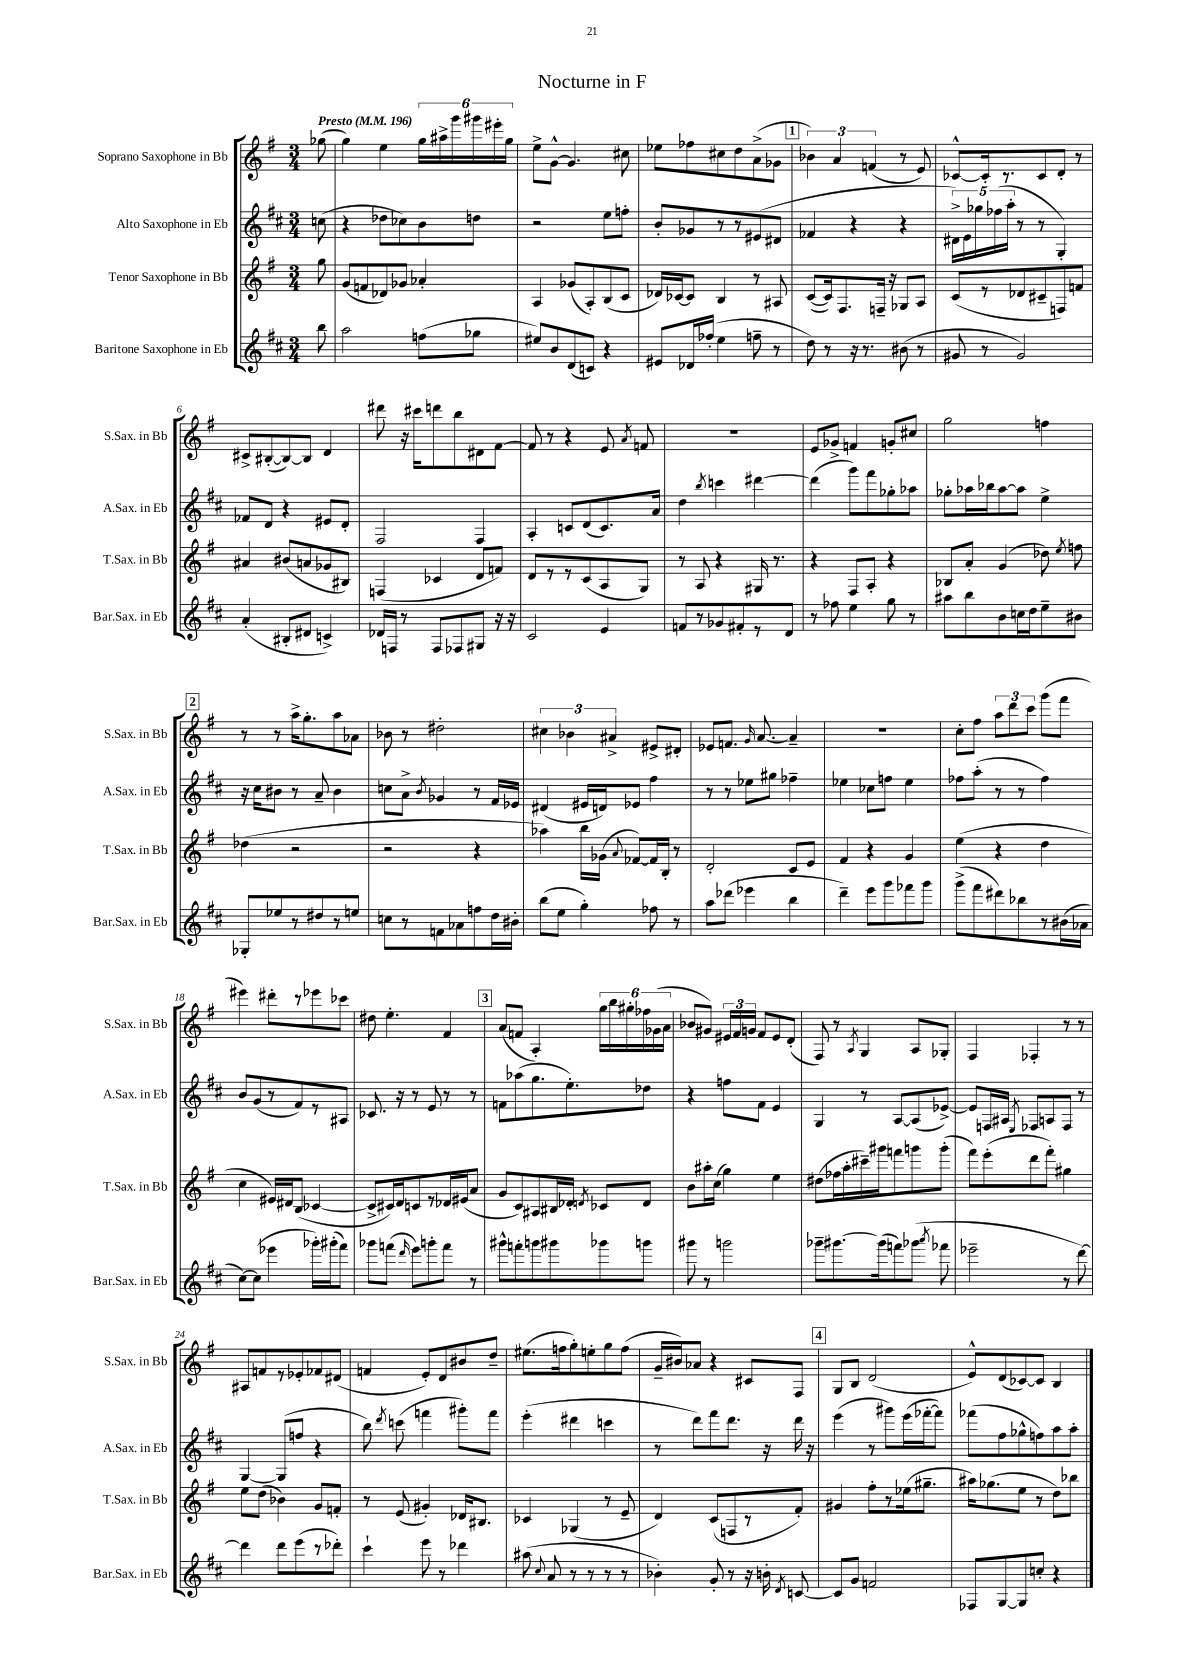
\header { title = "Nocturne in F" }
<<
\new StaffGroup <<
\new Staff = "s0" \with { instrumentName = "Soprano Saxophone in Bb" shortInstrumentName = "S.Sax. in Bb" } {
    \clef treble \key g \major \numericTimeSignature \time 3/4 \partial 8 \tempo "Presto" 4 = 196
    \autoBeamOff ges''8( |
    g''4) e''4 \tuplet 6/4 { g''16[ ais''16-> g'''16 gis'''16 eis'''16-. g''16] } |
    e''8[-> g'8]~-^ g'4. cis''8 |
    ees''8[ fes''8 cis''8 d''8 a'8->( ges'8] |
    \mark \markup { \box "1" } \tuplet 3/2 { bes'4) a'4 f'4( } r8 e'8) |
    ces'8[~-^ ces'16-. r8. ces'8 d'8]-. r8 |
    cis'8[-> bis8~-.( bis8~) bis8] d'4 |
    dis'''8 r16 cis'''16[ d'''8 b''8 dis'8 fis'8]~ |
    fis'8 r8 r4 e'8 \acciaccatura { a'8 } f'8 |
    R2. |
    e'8[ ges'8]-> f'4 g'8[-. cis''8] |
    g''2 f''4 |
    \mark \markup { \box "2" } r8 r8 a''16[-> g''8.-. a''8 aes'8] |
    bes'8 r8 dis''2-. |
    \tuplet 3/2 { cis''4 bes'4 ais'4-> } eis'8[-> dis'8]-. |
    ees'8[ f'8.] \grace { g'16 } a'8.~ a'4-- |
    R2. |
    c''8[-. fis''8] \tuplet 3/2 { a''8[ d'''8 c'''8] } g'''8[( fis'''8] |
    eis'''4) dis'''8[-. r8 ees'''8 ces'''8] |
    dis''8 e''4.-. fis'4 |
    \mark \markup { \box "3" } a'8[( f'8] a4-.) \tuplet 6/4 { g''16[ b''16 gis''16-. fes''16 ges'16( a'16] } |
    bes'8[ gis'8]) \tuplet 3/2 { eis'16[ fis'16 g'16] } fis'8[ eis'8 d'8]-.( |
    fis8) r8 \acciaccatura { a8 } g4 a8[ ges8]-. |
    fis4 fes4-. r8 r8 |
    ais8[ f'8 r8 ees'8-. fes'8 dis'8]( |
    f'4 e'8[-.) d'8 bis'8 d''8]-- |
    eis''8.[( f''16 g''8-.) e''8-. g''8 f''8]( |
    g'16[-- bis'16) aes'8] r4 cis'8[ fis8] |
    \mark \markup { \box "4" } g8[ b8] d'2( |
    e'8[-^) d'8( ces'8~) ces'8] b4 \bar "|." |
}
\new Staff = "s1" \with { instrumentName = "Alto Saxophone in Eb" shortInstrumentName = "A.Sax. in Eb" } {
    \clef treble \key d \major \numericTimeSignature \time 3/4 \partial 8
    \autoBeamOff c''8( |
    r4 des''8[ ces''8) b'8 d''8] |
    r2 e''8[ f''8]-. |
    b'8[-. ges'8 r8 r8 eis'8( dis'8] |
    \mark \markup { \box "1" } fes'4 r4 r4 |
    \tuplet 5/4 { dis'16[->) e'16 ges''16 fes''16( a''16]-. } r8 r8 g4-.) |
    fes'8[ d'8] r4 eis'8[ d'8]-. |
    fis2 fis4 |
    a4-. c'8[ d'8( c'8.) a'16] |
    d''4 \acciaccatura { b''8 } c'''4 dis'''4~ |
    dis'''4( g'''8[) fis'''8 ges''8-. aes''8] |
    ges''8[-. aes''16 bes''16 aes''8~ aes''8] e''4-> |
    \mark \markup { \box "2" } r16 cis''16[ bis'8] r8 a'8-- bis'4 |
    c''8[ a'8]-> \acciaccatura { b'8 } ges'4 r8 fis'16[ ees'16] |
    dis'4( eis'16[ d'16) ees'8] fis''4 |
    r8 r8 ees''8[ gis''8] fes''4-- |
    ees''4 ces''8[ f''8] ees''4 |
    fes''8[ a''8]-.( r8 r8 fes''4) |
    b'8[ g'8( r8 fis'8) r8 ais8] |
    ces'8. r16 r8 e'8 r8 r8 |
    \mark \markup { \box "3" } f'8[ aes''8( g''8. e''8.-.) des''8] |
    r4 f''8[ fis'8] e'4 |
    g4 r8 a8[~ a8( ees'8]~->) |
    ees'8[ f16 ais16] \acciaccatura { e8 } fes8[ a8 fes8] r8 |
    g4~ g8[( f''8] r4 |
    b''8) \acciaccatura { d'''8 } c'''8( f'''4 gis'''8[-.) f'''8] |
    e'''4-.( dis'''4 c'''4 |
    r8 d'''8[) fis'''8 d'''8.] r16 d'''16 r16 |
    \mark \markup { \box "4" } e'''4( r8 gis'''8[) e'''16( fes'''16~-. fes'''8]) |
    fes'''8[( fis''8 ges''8-^ f''8) a''8 a''8]-. \bar "|." |
}
\new Staff = "s2" \with { instrumentName = "Tenor Saxophone in Bb" shortInstrumentName = "T.Sax. in Bb" } {
    \clef treble \key g \major \numericTimeSignature \time 3/4 \partial 8
    \autoBeamOff g''8 |
    g'8[( f'8 des'8) ges'8] aes'4-. |
    a4 ges'8[( a8-.) b8( c'8] |
    des'16[) ces'16~ ces'8] b4 r8 ais8 |
    \mark \markup { \box "1" } c'8[~( c'16) fis8. f16]-- r16 ges8[ a8] |
    c'8[( r8 des'8 cis'8-- f8) f'8] |
    ais'4 bis'8[( a'8 ges'8 bis8]) |
    f4( ces'4 d'8[ f'8]) |
    d'8[ r8 r8 c'8( a8 g8]) |
    r8 a8 r4 gis16 r8. |
    r4 fis8[ a8]-. r4 |
    bes8[ a'8]-. g'4( des''8) \acciaccatura { e''8 } f''8 |
    \mark \markup { \box "2" } des''4( r2 |
    r2 r4 |
    aes''4) b''16[ ges'16]( \appoggiatura { a'8 } fes'8[~) fes'16 b16]-. r8 |
    d'2-. c'8[ e'8] |
    fis'4 r4 g'4 |
    e''4( r4 d''4 |
    c''4 eis'16[) dis'16 b8]( ces'4~ |
    ces'8[-> cis'16) d'16 c'8 r8 des'16 eis'16( a'8] |
    \mark \markup { \box "3" } g'8[ c'8) ais8 bis16 des'16]-. \acciaccatura { d'8 } ces'8[ d'8] |
    b'8[ ais''16-. c''16]( g''4) e''4 |
    dis''8[( fes''16 a''16-. cis'''16--) gis'''16 f'''8 g'''8 g'''8]-.( |
    fis'''8[) e'''8-.( d'''8 fis'''8]-.) gis''4 |
    e''8[ d''8]( bes'4) g'8[ f'8]-. |
    r8 e'8( gis'4-.) des'16[ bis8.] |
    ces'4 ges4( r8 e'8-- |
    d'4) c'8[( f8 r8 fis'8]-.) |
    \mark \markup { \box "4" } gis'4 fis''8[-. r8 ees''16( gis''8.]-- |
    ais''16[) ges''8.( e''8] r8 d''8[) bes''8] \bar "|." |
}
\new Staff = "s3" \with { instrumentName = "Baritone Saxophone in Eb" shortInstrumentName = "Bar.Sax. in Eb" } {
    \clef treble \key d \major \numericTimeSignature \time 3/4 \partial 8
    \autoBeamOff b''8 |
    a''2 f''8[( ges''8] |
    eis''8[) b'8 d'8( c'8]) r4 |
    eis'8[ des'16 fes''16]-.( e''4 f''8-- r8 |
    \mark \markup { \box "1" } d''8) r8 r16 r8. bis'8( r8 |
    gis'8 r8 gis'2) |
    a'4-.( bis8[-. dis'8] c'4->) |
    des'16[ f16] r8 f8[ fes8 gis8] r16 r16 |
    cis'2 e'4 |
    f'8[ r8 ges'8 fis'8-. r8 d'8] |
    r8 fes''8 e''4 g''8 r8 |
    ais''8[ b''8 b'8 c''16 d''16 e''8-- bis'8] |
    \mark \markup { \box "2" } ges8[-. ees''8 r8 dis''8 r8 e''8] |
    c''8[ r8 f'8 aes'8 f''8 d''16 bis'16]-. |
    b''8[( e''8] g''4-.) fes''8 r8 |
    a''8[ des'''8]( ees'''4 b''4 |
    d'''4--) e'''8[ g'''8 fes'''8 g'''8] |
    g'''8[->( fis'''8 dis'''8) bes''8 r8 bis'16( aes'16] |
    cis''8[~) cis''8]( ees'''4 ges'''16[-.) gis'''16-.( fis'''8]) |
    ges'''8[ f'''8]( \grace { d'''16 } e'''8[) g'''8-. f'''8] r8 |
    \mark \markup { \box "3" } gis'''8[-^ f'''8-. g'''8 gis'''8 ges'''8 g'''8] |
    gis'''8 r8 g'''2 |
    ges'''8[-- gis'''8.~ gis'''16( f'''8) ges'''8]( \acciaccatura { a'''8 } fes'''8 |
    ees'''2-- r8 d'''8~) |
    d'''4 d'''8[ e'''8( r8 des'''8]-.) |
    cis'''4-! e'''8 r8 des'''4 |
    ais''8( \appoggiatura { cis''8 } a'8 r8 r8 r8 r8 |
    bes'4-.) g'8-. r8 r16 b'16-. \acciaccatura { d'8 } c'8~ |
    \mark \markup { \box "4" } c'8[ g'8] f'2 |
    fes8[ g8~ g8 c''8]-. r4 \bar "|." |
}
>>
>>
